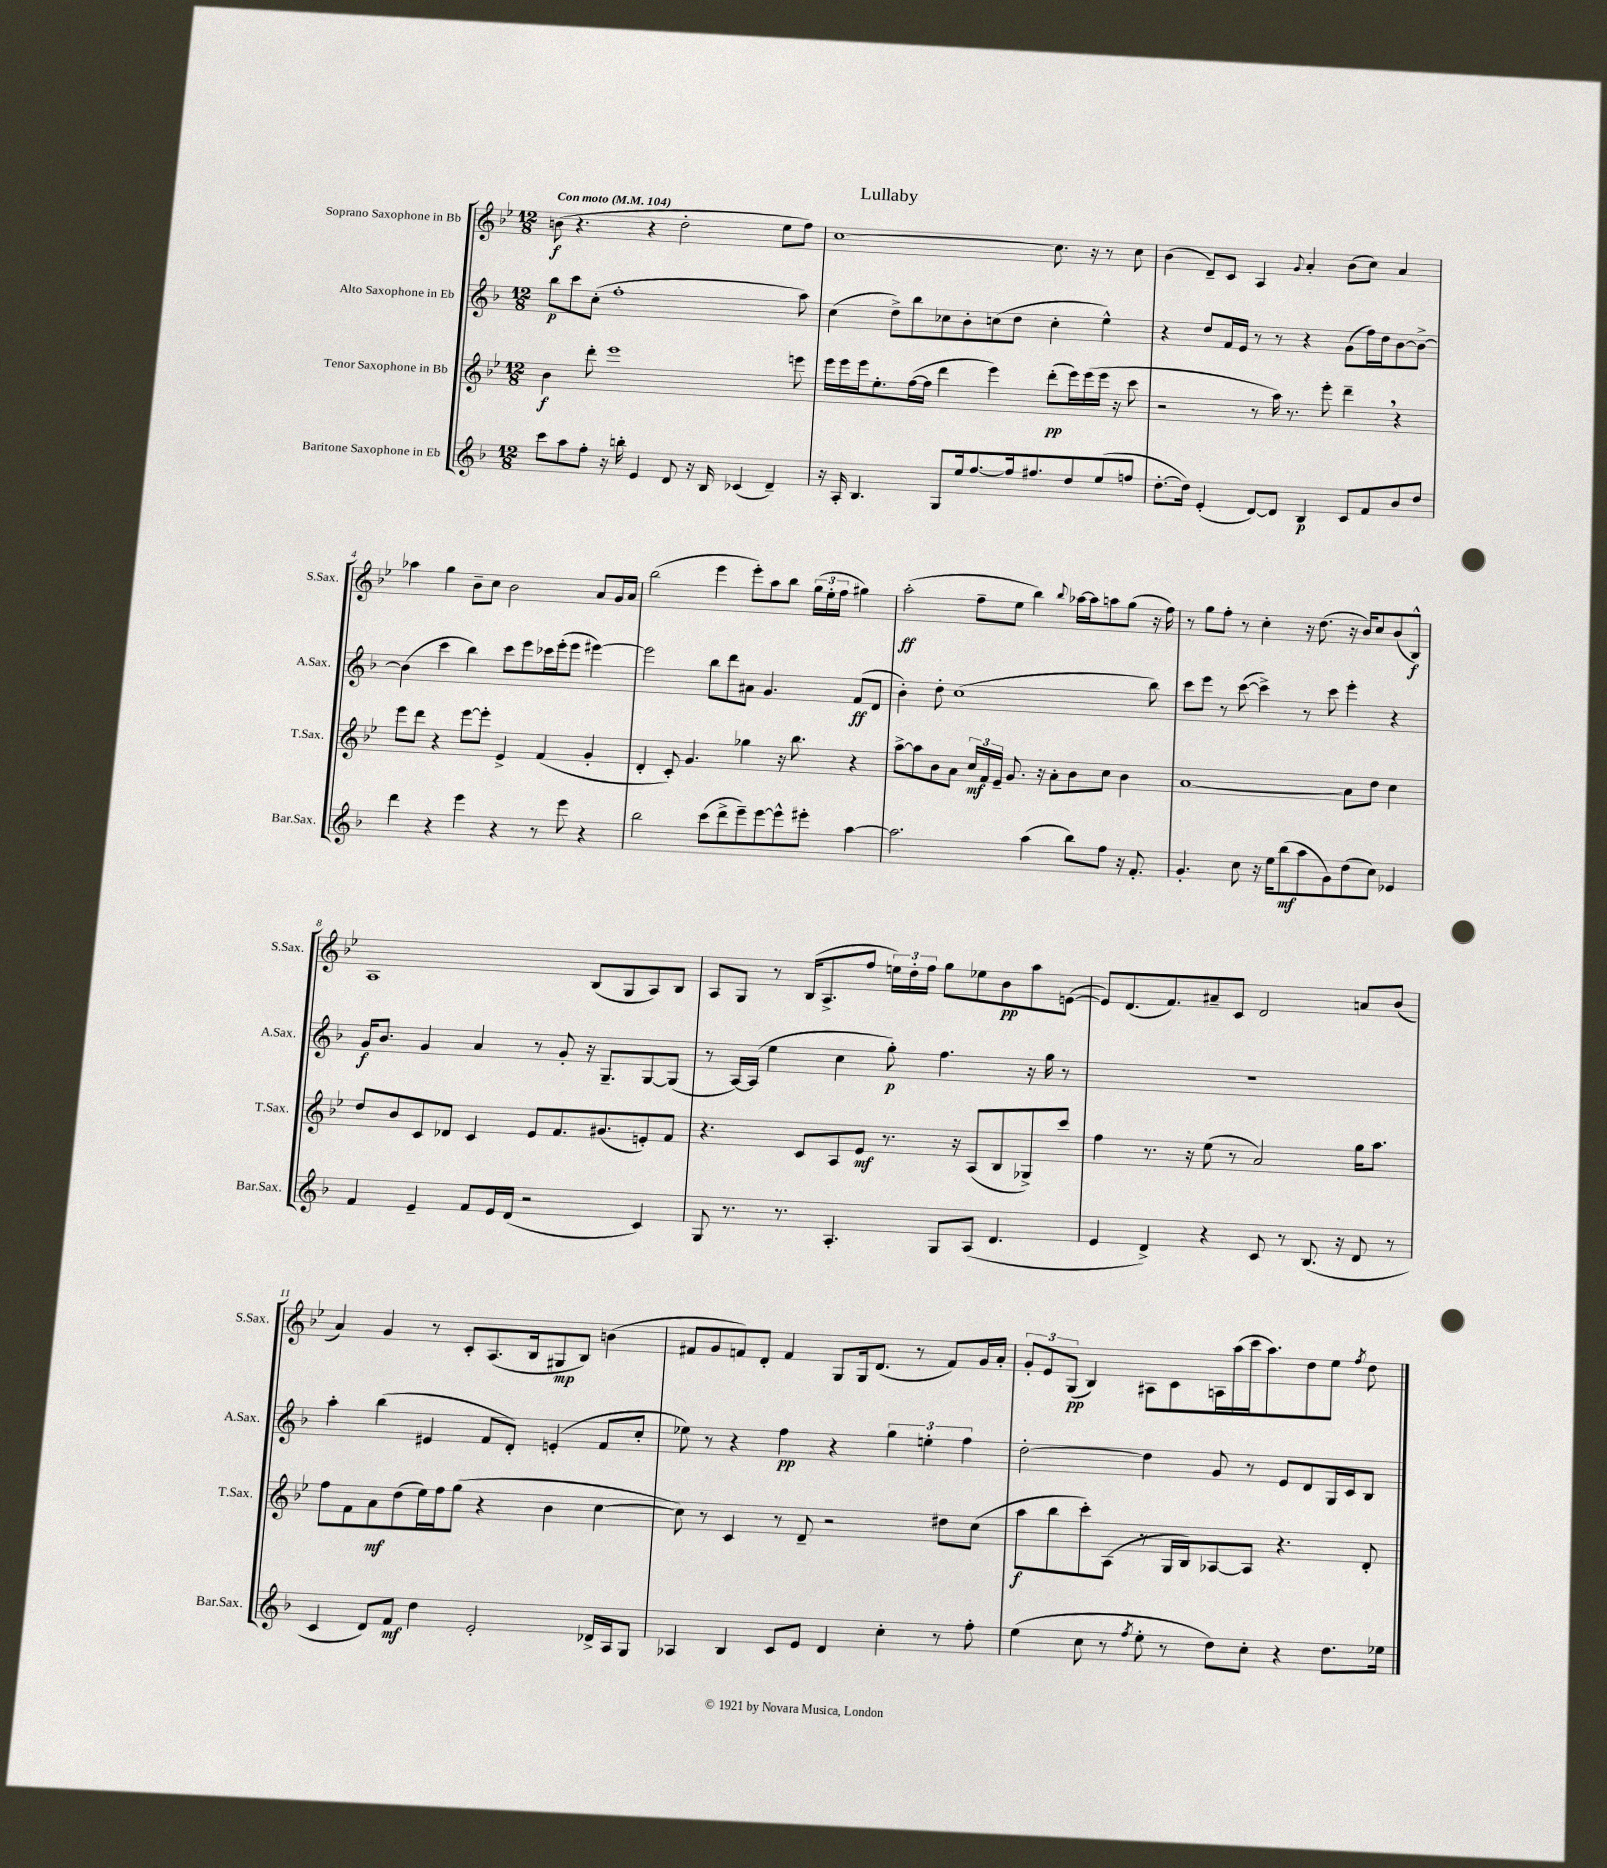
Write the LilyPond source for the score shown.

\header { title = "Lullaby" }
<<
\new StaffGroup <<
\new Staff = "s0" \with { instrumentName = "Soprano Saxophone in Bb" shortInstrumentName = "S.Sax." } {
    \clef treble \key bes \major \numericTimeSignature \time 12/8 \tempo "Con moto" 4 = 104
    \autoBeamOff b'8\f( r4. r4 d''2-. ees''8[ f''8]) |
    c''1~ c''8. r16 r8 c''8 |
    bes'4( d'8[--) c'8] a4 \appoggiatura { g'8 } a'4-. bes'8[( c''8]) a'4 |
    aes''4 g''4 bes'8[-- c''8] bes'2 a'8[ g'16 a'16] |
    bes''2( ees'''4 ees'''8[-.) a''8 bes''8] \tuplet 3/2 { g''16[( ees''16-. f''16] } gis''4) |
    a''2-.\ff( f''8[-- ees''8] bes''4) \appoggiatura { bes''8 } aes''16[~ aes''16 a''8 g''8]( r16 f''16) |
    r8 g''8[ f''8]-. r8 c''4-. r16 d''8.( r16 bes'16[) c''8 bes'8( bes8]-^\f) |
    a1 bes8[( g8 a8) bes8] |
    a8[ g8] r8 bes16[( a8.-> f''8] \tuplet 3/2 { e''16[) d''16-. f''16] } g''8[ ees''8 bes'8\pp a''8 e'8]~( |
    e'8[) d'8.( f'8.) ais'8-- c'8] d'2 a'8[ bes'8]( |
    a'4) g'4 r8 c'8[-. a8.( bes16 gis8\mp bes8]) b'4( |
    fis'8[ g'8 f'8) d'8]-. f'4 g8[ g16 d'8.]( r8 f'8[) g'16 a'16]-. |
    \tuplet 3/2 { g'8[-. ees'8 g8]\pp( } bes4) ais8[ c'8 a16 a''16( c'''16 a''8.) d''8 ees''8] \acciaccatura { f''8 } d''8 \bar "|." |
}
\new Staff = "s1" \with { instrumentName = "Alto Saxophone in Eb" shortInstrumentName = "A.Sax." } {
    \clef treble \key f \major \numericTimeSignature \time 12/8
    \autoBeamOff bes''8[\p c'''8 c''8]-.( f''1-. a''8) |
    c''4( d''8[->) bes''8 ces''8 bes'8-. c''8( d''8] c''4-. e''4-^) |
    r4 d''8[ f'16 e'16] r8 r8 r4 g'8[( f''16) d''16 bes'8~ bes'8]~-> |
    bes'4( c'''4 bes''4) c'''8[ e'''8 ces'''16 e'''16-.( e'''8] eis'''4~) |
    eis'''2 bes''8[ d'''8 ais'8] g'4. f'8[\ff( d'8] |
    bes'4-.) d''8-. c''1( bes''8) |
    c'''8[ e'''8] r8 c'''8~( c'''4->) r8 c'''8 e'''4-. r4 |
    g'16[\f bes'8.] g'4 a'4 r8 g'8-. r16 g8.[-- g8~ g8]( |
    r8 a16[~) a16]( e''4 c''4 g''8-.\p) f''4. r16 g''16 r8 |
    R1. |
    a''4-. bes''4( eis'4 f'8[ d'8]-.) e'4-.( f'8[ c''8]-. |
    ees''8) r8 r4 f''4\pp r4 \tuplet 3/2 { g''4 e''4-. f''4 } |
    d''2~-. d''4 g'8 r8 e'8[ d'8 g16 c'16 bes8] \bar "|." |
}
\new Staff = "s2" \with { instrumentName = "Tenor Saxophone in Bb" shortInstrumentName = "T.Sax." } {
    \clef treble \key bes \major \numericTimeSignature \time 12/8
    \autoBeamOff bes'4\f d'''8-. ees'''1 e'''8 |
    ees'''16[ ees'''16 ees'''16 ees''8.-. f''16~( f''16] d'''4 ees'''4) d'''8[-.\pp( ees'''16) ees'''16( ees'''16] r16 c'''8 |
    r2 r8 a''16) r8. ees'''8-. d'''4-- \breathe r4 |
    ees'''8[ d'''8] r4 ees'''8[~ ees'''8]-. ees'4-> f'4( g'4-. |
    d'4-. c'8-.) g'4. ges''4 r16 bes''8. r4 |
    a''8[~-> a''8 bes'8 a'8] \tuplet 3/2 { c''16[\mf f'16 ees'16]-- } g'8. r16 a'8[-. bes'8 c''8] bes'4 |
    a'1~ a'8[ d''8] c''4 |
    d''8[ bes'8 c'8 des'8] c'4 ees'8[ f'8. gis'8.( e'8-.) f'8] |
    r4. c'8[ a8 ees'8]\mf r8. r16 a8[( bes8 ges8->) c'''8] |
    f''4 r8. r16 ees''8( r8 a'2) g''16[ a''8.] |
    f''8[ f'8 a'8\mf d''8( ees''16) f''16 g''8]( r4 bes'4 c''4~ |
    c''8) r8 c'4 r8 d'8-- r2 dis''8[ c''8]( |
    a''8[\f bes''8 c'''8-.) a8]( r8 g16[ bes16) aes8~ aes8] r4. d'8-. \bar "|." |
}
\new Staff = "s3" \with { instrumentName = "Baritone Saxophone in Eb" shortInstrumentName = "Bar.Sax." } {
    \clef treble \key f \major \numericTimeSignature \time 12/8
    \autoBeamOff c'''8[ a''8 f''8]-. r16 b''16-. e'4 d'8 r16 bes16 ces'4( d'4--) |
    r16 a16-. bes4. g8[ e''16 f''8.~ f''16 fis''8. d''8 e''8( f''8] |
    d''8.[~-. d''16]) e'4-.( d'8[~) d'8] bes4\p c'8[ f'8 bes'8 d''8] |
    d'''4 r4 e'''4 r4 r8 e'''8 r4 |
    bes''2 c'''8[( d'''8-> e'''8--) e'''8~ e'''8-^ eis'''8]-. a''4~ |
    a''2. a''4( bes''8[) f''8] r16 f'8.-. |
    g'4.-. c''8 r16 e''16[ bes''8\mf( a''8 g'8) d''8( c''8]) ees'4 |
    f'4 e'4-- f'8[ e'16 d'16]( r2 c'4) |
    g8 r8. r8. a4.-. g8[ a8]( d'4. |
    e'4 d'4->) r4 c'8 r8 bes8.( r16 d'8 r8 |
    c'4 d'8[) f'8]\mf d''4 e'2-. des'16[-> a16 g8] |
    aes4 bes4 c'8[ e'8] d'4 c''4-. r8 f''8-. |
    e''4( c''8 r8 \acciaccatura { f''8 } e''8-. r8 d''8[) c''8]-. r4 d''8.[ ees''16] \bar "|." |
}
>>
>>
